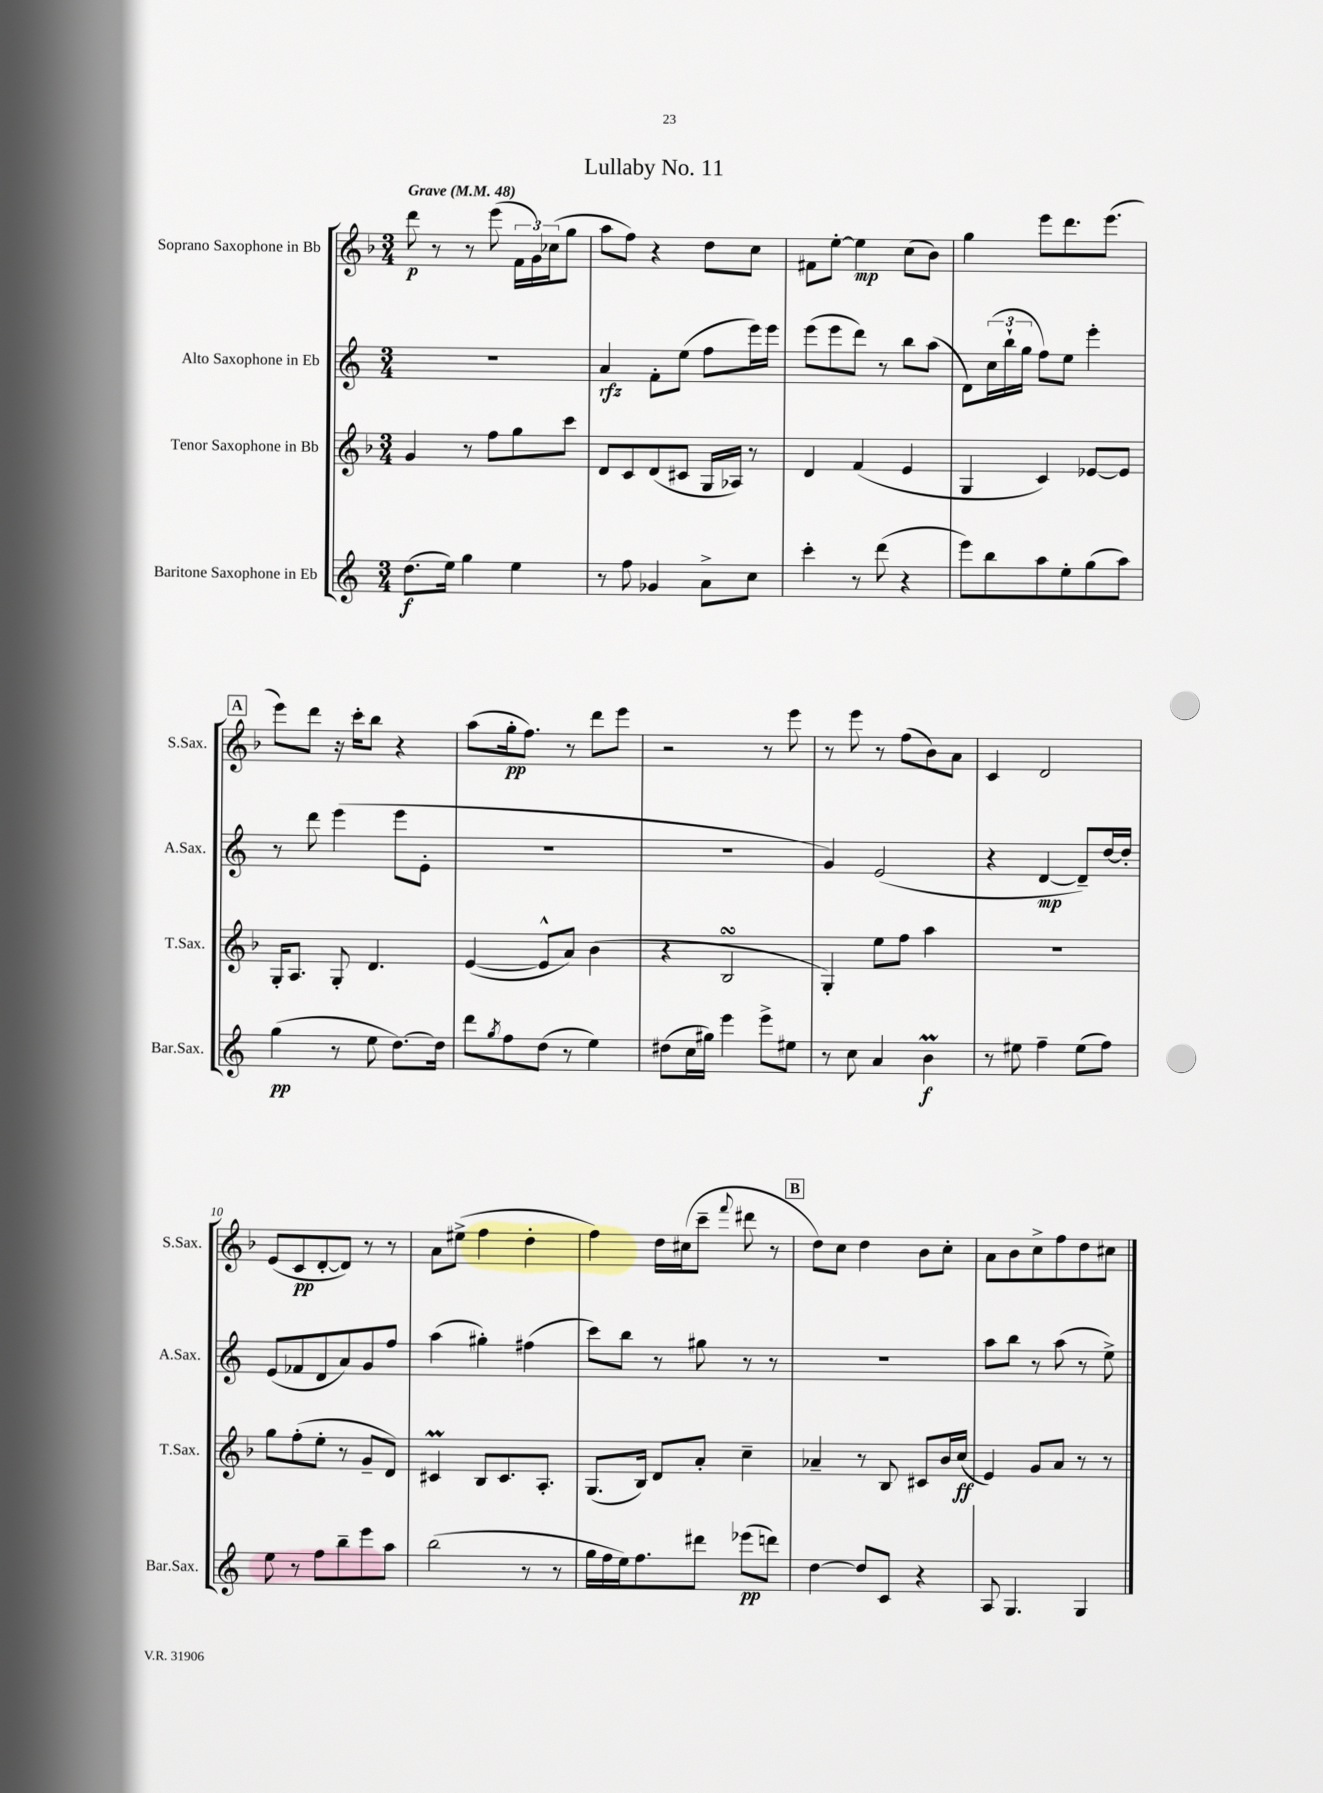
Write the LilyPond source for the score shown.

\header { title = "Lullaby No. 11" }
<<
\new StaffGroup <<
\new Staff = "s0" \with { instrumentName = "Soprano Saxophone in Bb" shortInstrumentName = "S.Sax." } {
    \clef treble \key f \major \numericTimeSignature \time 3/4 \tempo "Grave" 4 = 48
    d'''8\p r8 r8 e'''8( \tuplet 3/2 { f'16 g'16) ces''16( } g''8 |
    a''8 f''8) r4 d''8 c''8 |
    fis'8 e''8~-. e''4\mp c''8( bes'8) |
    g''4 e'''8 d'''8. e'''8.( |
    \mark \markup { \box "A" } e'''8) d'''8 r16 c'''16-. bes''8 r4 |
    a''8( g''16-.\pp f''8.) r8 d'''8 e'''8 |
    r2 r8 e'''8 |
    r8 e'''8 r8 f''8( bes'8) a'8 |
    c'4 d'2 |
    e'8( c'8\pp d'8~-. d'8) r8 r8 |
    a'8 eis''8->( f''4 d''4-. |
    f''4) d''16 cis''16( c'''8-- \appoggiatura { f'''8 } dis'''8 r8 |
    \mark \markup { \box "B" } d''8) c''8 d''4 bes'8 c''8-. |
    a'8 bes'8 c''8-> f''8 d''8 cis''8 \bar "|." |
}
\new Staff = "s1" \with { instrumentName = "Alto Saxophone in Eb" shortInstrumentName = "A.Sax." } {
    \clef treble \key c \major \numericTimeSignature \time 3/4
    R2. |
    a'4\rfz f'8-. e''8( f''8 e'''16) e'''16 |
    e'''8( e'''8 d'''8) r8 b''8 a''8( |
    d'8) \tuplet 3/2 { c''16( b''16-! g''16 } f''8) e''8 e'''4-. |
    \mark \markup { \box "A" } r8 d'''8 e'''4( e'''8 e'8-. |
    R2. |
    R2. |
    g'4) e'2( |
    r4 d'4~\mp d'8--) d''16~ d''16-. |
    e'8( fes'8 d'8 a'8) g'8 f''8 |
    a''4( gis''4-.) fis''4( |
    c'''8) b''8 r8 gis''8 r8 r8 |
    \mark \markup { \box "B" } R2. |
    a''8 b''8 r8 a''8( r8 e''8->) \bar "|." |
}
\new Staff = "s2" \with { instrumentName = "Tenor Saxophone in Bb" shortInstrumentName = "T.Sax." } {
    \clef treble \key f \major \numericTimeSignature \time 3/4
    g'4 r8 f''8 g''8 c'''8 |
    d'8 c'8 d'8( cis'8 g16 aes16) r8 |
    d'4 f'4( e'4 |
    g4 c'4) ees'8~ ees'8 |
    \mark \markup { \box "A" } g16-. a8. g8-. d'4. |
    e'4~( e'8-^ a'8) bes'4( |
    r4 bes2\turn |
    g4-.) e''8 f''8 a''4 |
    R2. |
    g''8 f''8-.( e''8-. r8 g'8-- d'8) |
    cis'4\prall bes8 cis'8. a8.-. |
    g8.( bes16) d'8 a'8-. c''4-- |
    \mark \markup { \box "B" } aes'4-- r8 bes8 cis'8 bes'16 c''16\ff( |
    e'4) g'8 a'8 r8 r8 \bar "|." |
}
\new Staff = "s3" \with { instrumentName = "Baritone Saxophone in Eb" shortInstrumentName = "Bar.Sax." } {
    \clef treble \key c \major \numericTimeSignature \time 3/4
    d''8.\f( e''16) g''4 e''4 |
    r8 f''8 ges'4 a'8-> c''8 |
    c'''4-. r8 d'''8( r4 |
    e'''8) b''8 a''8 e''8-. g''8( a''8) |
    \mark \markup { \box "A" } g''4\pp( r8 e''8 d''8.~) d''16 |
    d'''8 \acciaccatura { g''8 } f''8 d''8( r8 e''4) |
    dis''8( c''16 gis''16) e'''4 e'''8-> eis''8 |
    r8 c''8 a'4 b'4\prall\f |
    r8 eis''8 f''4-- eis''8( f''8) |
    e''8 r8 f''8 b''8-- e'''8 a''8 |
    b''2( r8 r8 |
    g''16 f''16 e''16) f''8. dis'''8 ees'''8\pp( d'''8) |
    \mark \markup { \box "B" } d''4~ d''8 c'8 r4 |
    a8 g4. g4 \bar "|." |
}
>>
>>
